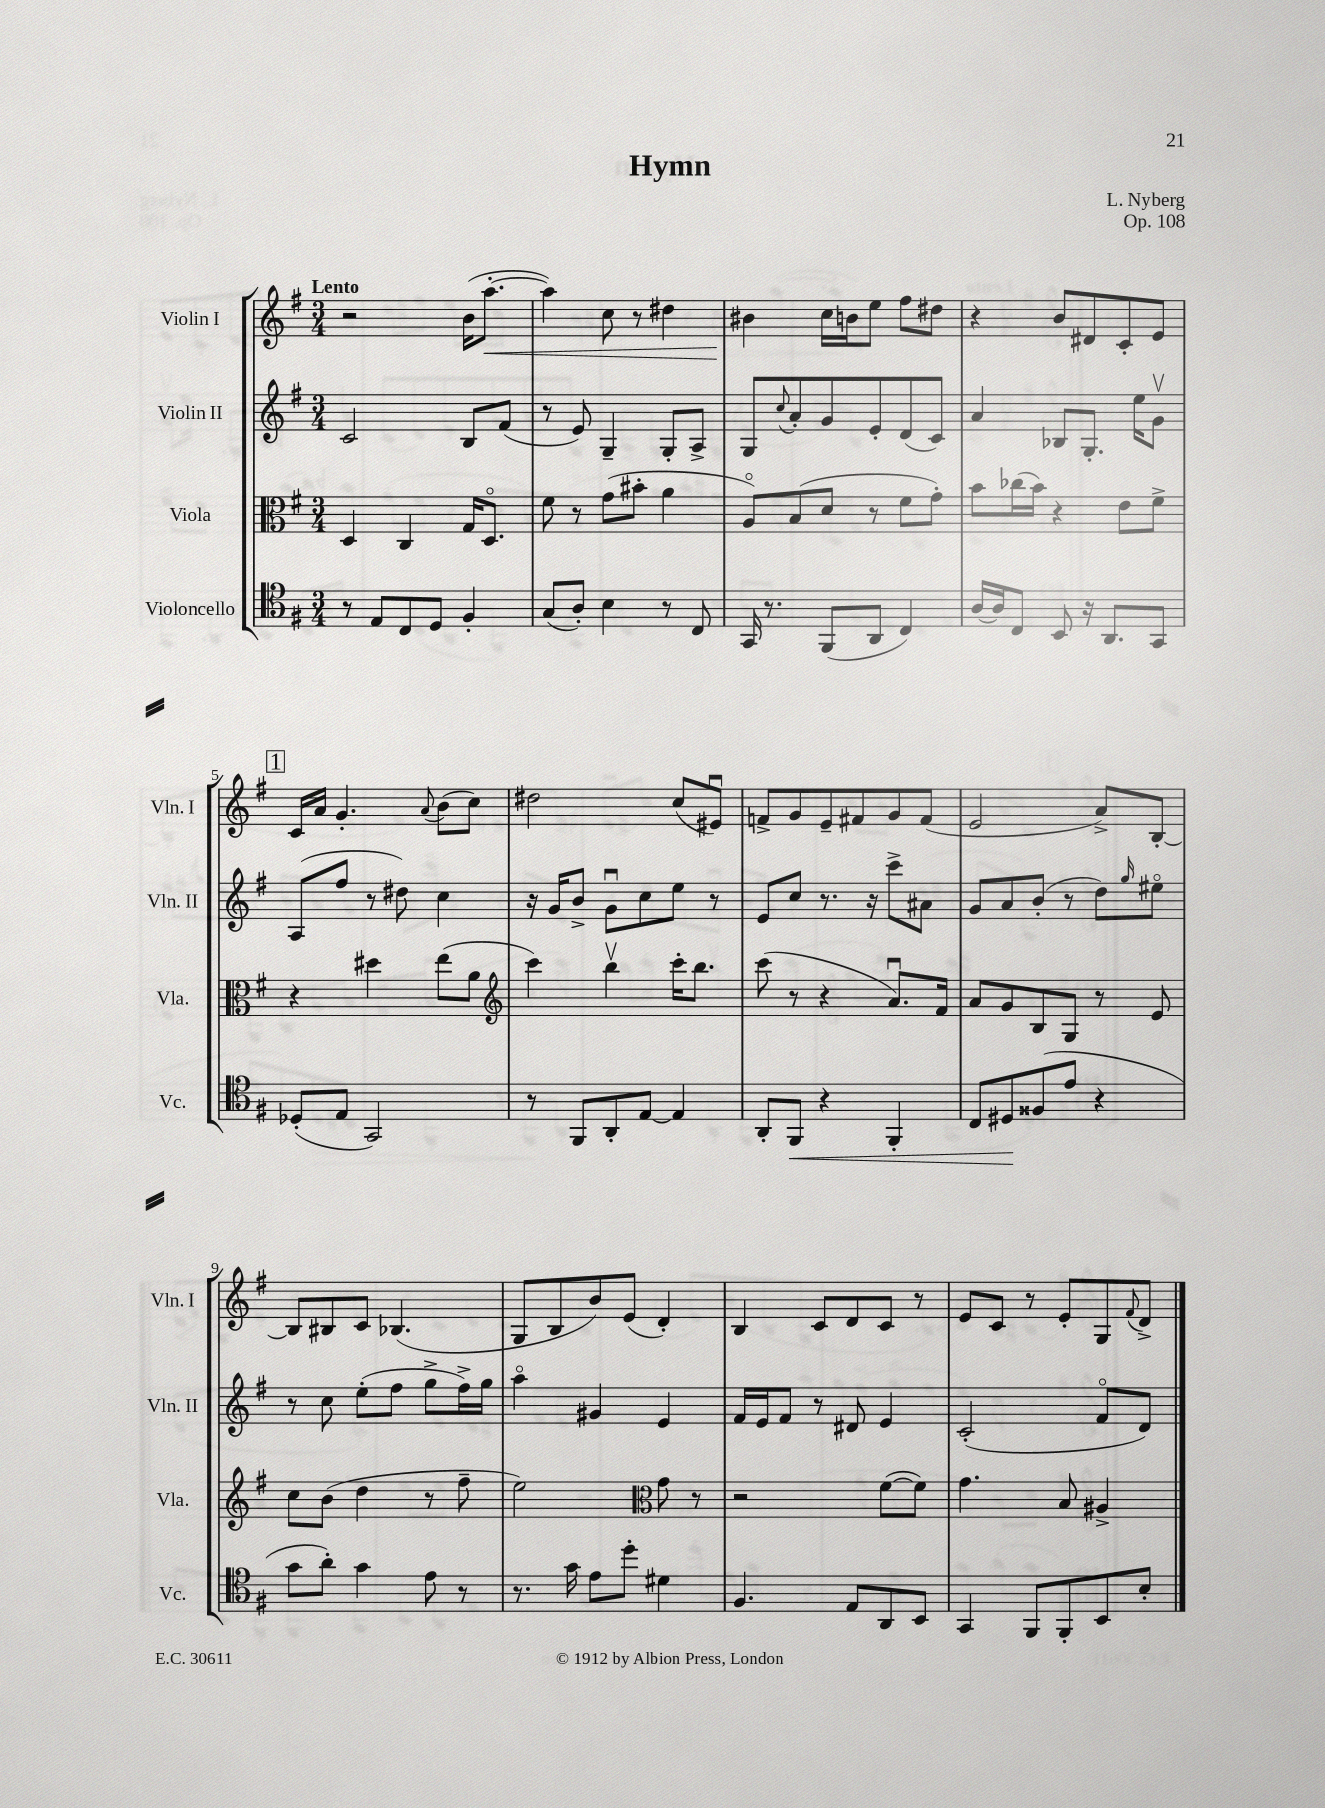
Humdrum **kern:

**kern	**dynam	**kern	**kern	**kern	**dynam
*part4	*part4	*part3	*part2	*part1	*part1
*staff4	*staff4	*staff3	*staff2	*staff1	*staff1
*I"Violoncello	*	*I"Viola	*I"Violin II	*I"Violin I	*
*I'Vc.	*	*I'Vla.	*I'Vln. II	*I'Vln. I	*
*clefC4	*	*clefC3	*clefG2	*clefG2	*
*k[f#]	*	*k[f#]	*k[f#]	*k[f#]	*
*M3/4	*	*M3/4	*M3/4	*M3/4	*
=1	=1	=1	=1	=1	=1
!	!	!	!	!LO:TX:a:B:t=Lento	!
8r	.	4D/	2c/	2r	.
8E/L	.	.	.	.	.
8C/	.	4C/	.	.	.
8D/J	.	.	.	.	.
4F#'/	.	16G/KL	8B/L	(16b\KL	.
!	!	!	!	!	!LO:HP:b
.	.	8.D/J	.	[8.aa'\J	<
.	.	.	(8f#/J	.	.
=2	=2	=2	=2	=2	=2
(8G/L	.	8f#\	8r	4aa\])	.
8A'/J)	.	8r	8e/)	.	.
4B\	.	(8g\L	4G~/	8cc\	.
.	.	8b#X'\J	.	8r	.
8r	.	4a\	8G'/L	4dd#X\	.
8C/	.	.	8A^/J	.	.
=3	=3	=3	=3	=3	=3
16GG/	.	8A/L)	8G/L	4b#X\	.
8.r	.	.	.	.	.
.	.	.	8qqcc/	.	.
.	.	(8B/	8a'/	.	.
(8FF#/L	.	8d/J	8g/	16cc\LL	[
.	.	.	.	16bn\J	.
8AA/J	.	8r	8e'/	8ee\J	.
4C/)	.	8f#\L	(8d/	8ff#\L	.
.	.	8g'\J)	8c/J)	8dd#X\J	.
=4	=4	=4	=4	=4	=4
[16A/LL	.	8b\L	4a/	4r	.
16A/J]	.	.	.	.	.
8C/J	.	(16cc-X\L	.	.	.
.	.	16b\JJ)	.	.	.
8BB/	.	4r	8B-X/L	8b/L	.
16r	.	.	8.G'/J	8d#X/	.
8.AA/L	.	.	.	.	.
.	.	8e\L	.	8c'/	.
.	.	.	16ee\KL	.	.
8GG/J	.	8f#^\J	8gv\J	8e/J	.
!!LO:LB:g=z
!!LO:REH:place=s1:t=1
=5	=5	=5	=5	=5	=5
(8D-X'/L	.	4r	(8A/L	16c/LL	.
.	.	.	.	16a/JJ	.
8E/J	.	.	8ff#/J	4.g'/	.
2GG/)	.	4dd#X\	8r	.	.
.	.	.	8dd#X\)	.	.
.	.	.	.	8qqa/	.
.	.	(8ee\L	4cc\	(8b\L	.
.	.	8a\J	.	8cc\J)	.
=6	=6	=6	=6	=6	=6
*	*	*clefG2	*	*	*
8r	.	4ccc\)	16r	2dd#X\	.
.	.	.	16g/KL	.	.
8FF#/L	.	.	8b^/J	.	.
8AA'/	.	4bbv\	8gu\L	.	.
[8E/J	.	.	8cc\	.	.
4E/]	.	16ccc'\KL	8ee\J	(8cc/L	.
.	.	8.bb\J	.	.	.
.	.	.	8r	8e#Xu/J)	.
=7	=7	=7	=7	=7	=7
8AA'/L	.	(8ccc\	8e/L	8fn^/L	.
!	!LO:HP:b	!	!	!	!
8FF#/J	<	8r	8cc/J	8g/	.
4r	.	4r	8.r	8e~/	.
.	.	.	.	8f#X/	.
.	.	.	16r	.	.
4FF#'/	.	8.au/L)	8ccc^\L	8g/	.
.	.	.	8a#X\J	(8f#/J	.
.	.	16f#/Jk	.	.	.
=8	=8	=8	=8	=8	=8
8C/L	.	8a/L	8g/L	2e/	.
8D#X/	.	8g/	8a/	.	.
(8F##X/	[	8B/	(8b'/J	.	.
8e/J	.	8G/J	8r	.	.
4r	.	8r	8dd\L)	8a^/L)	.
.	.	.	16qqgg/	.	.
.	.	8e/	8ee#X\J	[8B'/J	.
!!LO:LB:g=z
=9	=9	=9	=9	=9	=9
8g\L	.	8cc\L	8r	8B/L]	.
8a'\J)	.	(8b\J	8cc\	8B#X/	.
4g\	.	4dd\	(8ee'\L	8c/J	.
.	.	.	8ff#\J	(4.B-X/	.
8e\	.	8r	8gg^\L	.	.
8r	.	8ff#~\	16ff#^\L)	.	.
.	.	.	16gg\JJ	.	.
=10	=10	=10	=10	=10	=10
8.r	.	2ee\)	4aa\	8G/L	.
.	.	.	.	8B/	.
16g\	.	.	.	.	.
8e\L	.	.	4g#X/	8b/)	.
8dd'\J	.	.	.	(8e/J	.
*	*	*clefC3	*	*	*
4d#X\	.	8g\	4e/	4d'/)	.
.	.	8r	.	.	.
=11	=11	=11	=11	=11	=11
4.F#/	.	2r	16f#/LL	4B/	.
.	.	.	16e/J	.	.
.	.	.	8f#/J	.	.
.	.	.	8r	8c/L	.
8E/L	.	.	8d#X/	8d/	.
8AA/	.	([8f#\L	4e/	8c/J	.
8BB/J	.	8f#\J])	.	8r	.
=12	=12	=12	=12	=12	=12
4GG/	.	4.g\	(2c'/	8e/L	.
.	.	.	.	8c/J	.
8FF#/L	.	.	.	8r	.
8FF#'/	.	8B/	.	8e'/L	.
8BB/	.	4A#X^/	8f#/L	8G/	.
.	.	.	.	8qqf#/	.
8B'/J	.	.	8d/J)	8d^/J	.
==	==	==	==	==	==
*-	*-	*-	*-	*-	*-
